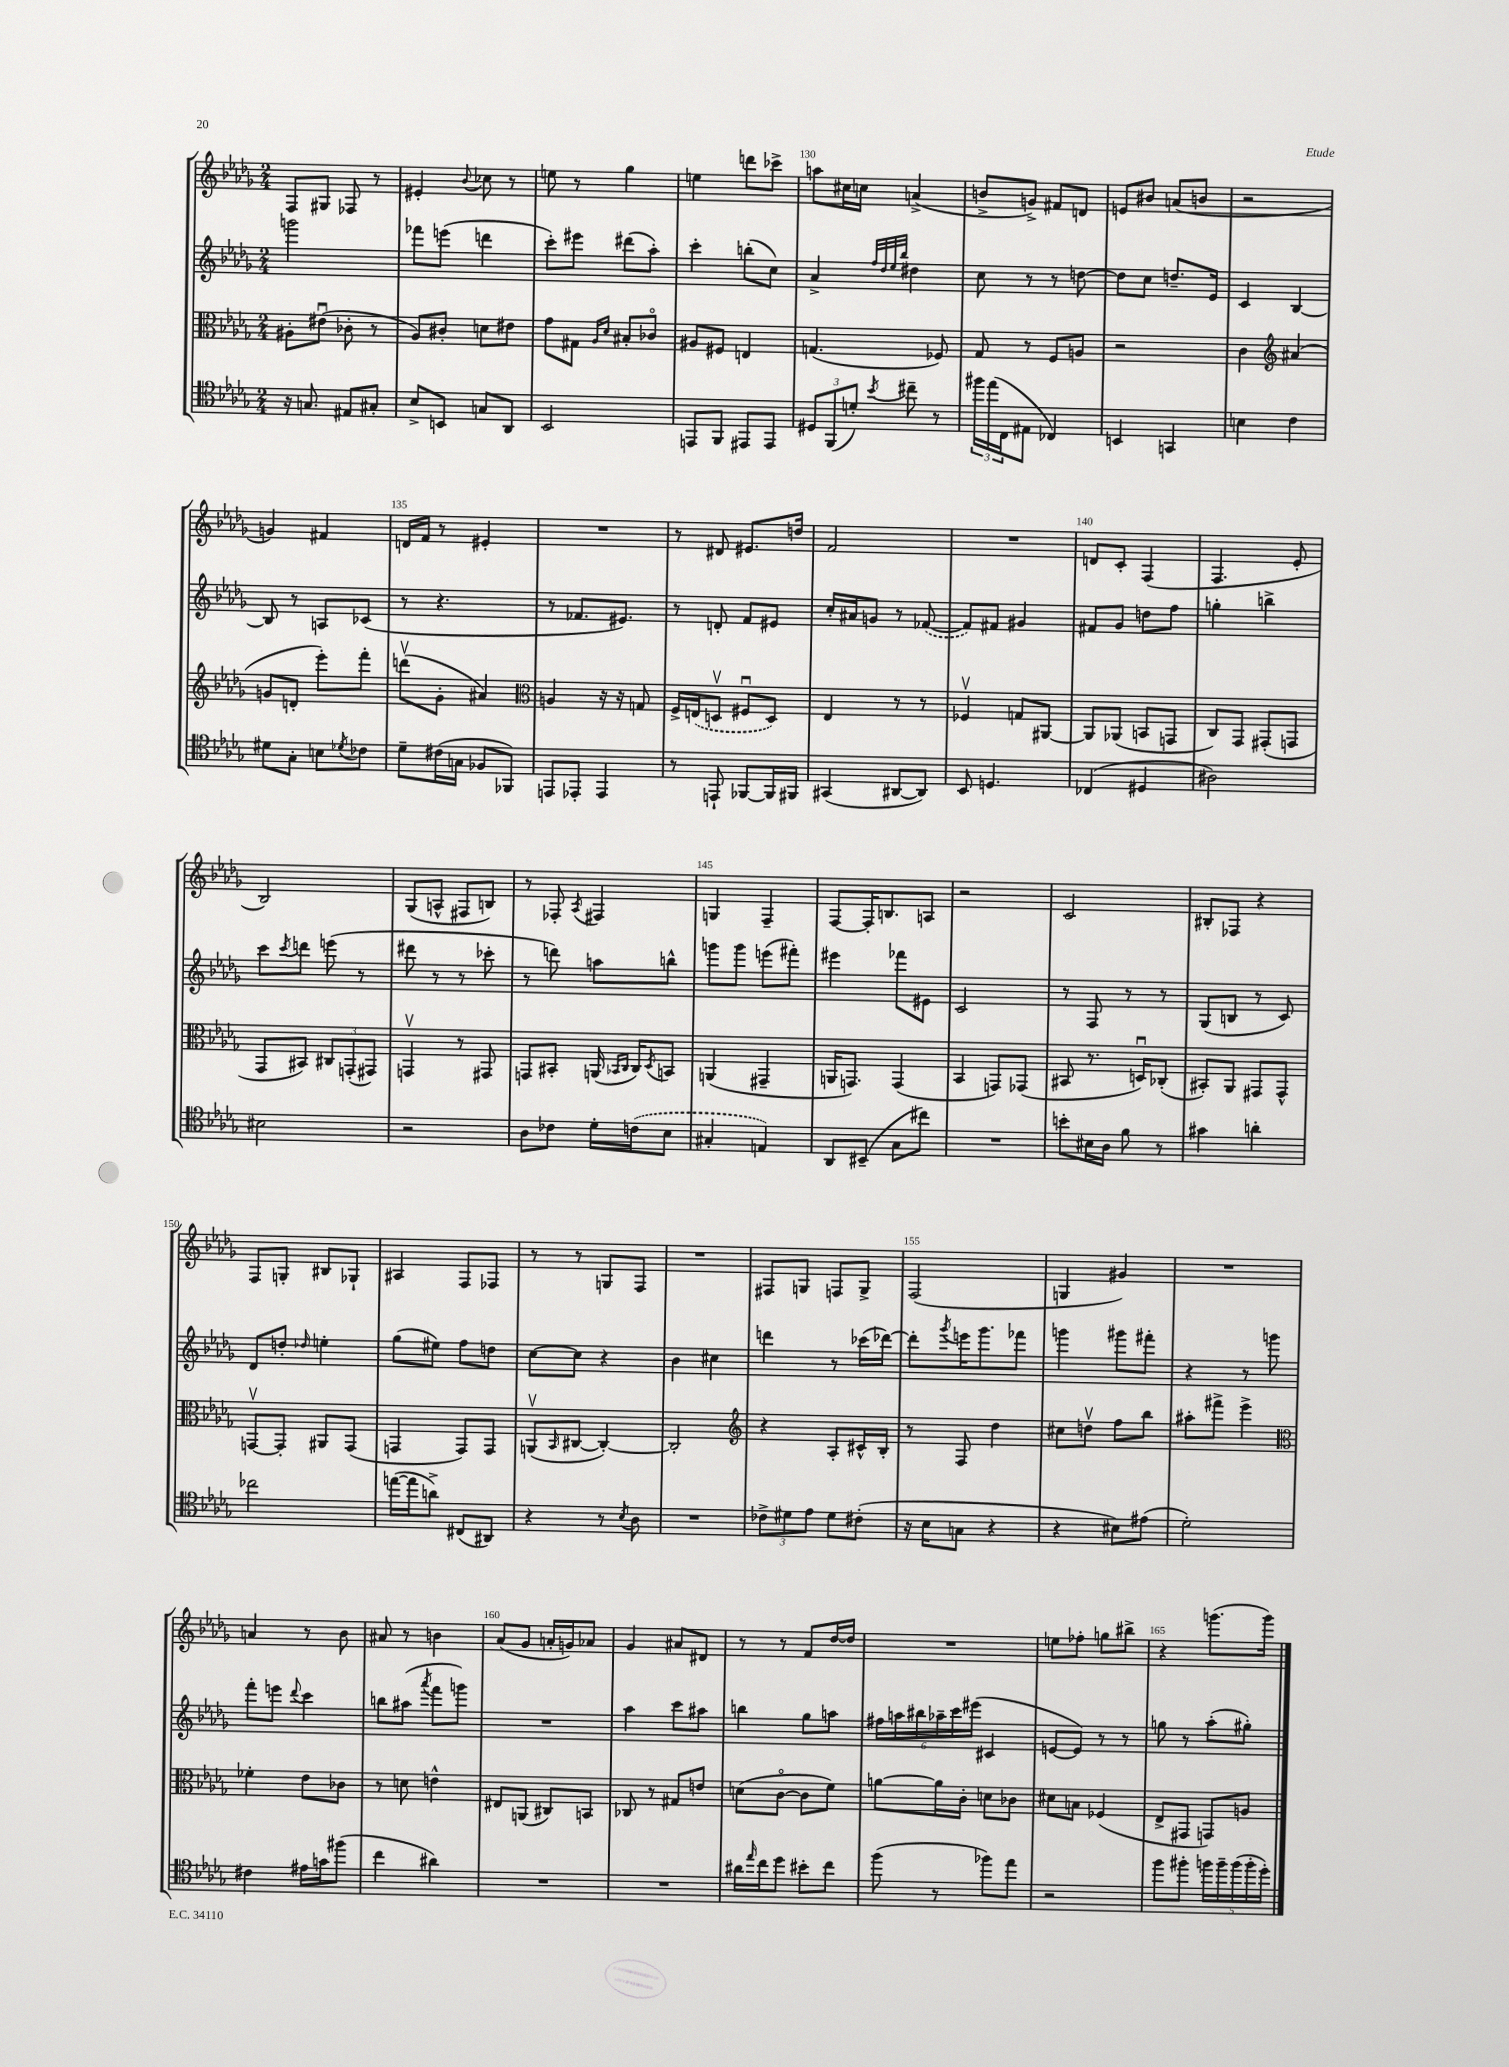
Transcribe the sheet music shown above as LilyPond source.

<<
\new StaffGroup <<
\new Staff = "s0" {
    \clef treble \key des \major \numericTimeSignature \time 2/4
    f8 gis8 fes8 r8 |
    eis'4-. \appoggiatura { bes'8 } ces''8 r8 |
    e''8 r8 ges''4 |
    e''4 d'''8 ces'''8-> |
    a''8 cis''16 c''16 a'4->( |
    b'8-> g'8->) fis'8 d'8 |
    e'8 bis'8 a'8( b'8 |
    r2 |
    g'4) fis'4 |
    d'16 f'16 r8 eis'4-. |
    R2 |
    r8 dis'8 eis'8. d''16 |
    f'2 |
    R2 |
    d'8 c'8-. f4( |
    f4. ees'8-. |
    bes2) |
    ges8( a8-^ fis8 b8) |
    r8 fes8-. \acciaccatura { aes8 } fis4 |
    g4 f4-- |
    f8~ f16-. b8. a8 |
    r2 |
    c'2 |
    bis8-. fes8 r4 |
    f8 g8-. bis8 ges8-! |
    ais4 f8 fes8 |
    r8 r8 g8 f8 |
    R2 |
    fis8 g8 f8 g8-> |
    f2( |
    g4 gis'4) |
    R2 |
    a'4 r8 bes'8 |
    ais'8 r8 b'4 |
    aes'8( ges'8 a'16-. g'16) aes'8 |
    ges'4 ais'8 dis'8 |
    r8 r8 f'8 des''16~ des''16 |
    R2 |
    e''8 fes''8-. g''8 bis''8-> |
    r4 g'''8.( g'''16) \bar "|." |
}
\new Staff = "s1" {
    \clef treble \key des \major \numericTimeSignature \time 2/4
    g'''2 |
    fes'''8 e'''8( d'''4 |
    c'''8-.) eis'''8 dis'''8( aes''8-.) |
    c'''4-. b''8-.( c''8) |
    aes'4-> \grace { f''32 des''32 ees''32 bes''32 } dis''4 |
    c''8 r8 r8 d''8~ |
    d''8 c''8 d''8.-- ees'16 |
    c'4 bes4~ |
    bes8 r8 a8 ces'8( |
    r8 r4. |
    r8 fes'8. eis'8.) |
    r8 d'8-. f'8 eis'8 |
    c''16-. ais'16 g'8 r8 \once \slurDashed fes'8~( |
    fes'8) fis'8 gis'4 |
    fis'8 ges'8 d''8 f''8 |
    g''4-. b''4-> |
    c'''8 \acciaccatura { c'''8 } d'''8 e'''8( r8 |
    dis'''8 r8 r8 ces'''8-. |
    r8 d'''8) a''8 b''8-^ |
    g'''8 g'''8 e'''8( fis'''8-.) |
    eis'''4 fes'''8 eis'8 |
    c'2 |
    r8 f8 r8 r8 |
    ges8( b8 r8 c'8) |
    des'8 d''8-. \grace { des''16 } e''4-. |
    ges''8( eis''8) f''8 d''8 |
    c''8~ c''8 r4 |
    bes'4 cis''4 |
    d'''4 r8 ces'''16( des'''16~) |
    des'''8-. \acciaccatura { ges'''8 } e'''16 ges'''8. fes'''8 |
    g'''4 gis'''8 fis'''8-. |
    r4 r8 g'''8 |
    f'''8-. e'''8 \appoggiatura { des'''8 } c'''4 |
    b''8 ais''8( \acciaccatura { aes'''8 } f'''8 g'''8) |
    R2 |
    aes''4 c'''8 ais''8 |
    b''4 ges''8 a''8 |
    \tuplet 6/4 { fis''16 a''16 bis''16 aes''16-- c'''16 eis'''16( } cis'4 |
    e'8~ e'8) r8 r8 |
    g''8 r8 aes''8-.( gis''8-.) \bar "|." |
}
\new Staff = "s2" {
    \clef alto \key des \major \numericTimeSignature \time 2/4
    ais8-. eis'8\downbow( ces'8-. r8 |
    aes8) cis'8-. d'8 eis'8 |
    ges'8 gis8 \grace { aes16 des'16 } bis8-. ces'8\flageolet |
    ais8 fis8 e4 |
    g4.( fes8) |
    ges8 r8 f8 a8 |
    r2 |
    c'4 \clef treble ais'4( |
    g'8 d'8-. ees'''8-.) f'''8-. |
    d'''8\upbow( ges'8-. ais'4) |
    \clef alto a4 r16 r16 g8 |
    f16-> \once \slurDashed e16( d8\upbow fis8\downbow d8) |
    ees4 r8 r8 |
    fes4\upbow g8 ais,8~ |
    ais,8 aes,8( b,8 g,8 |
    c8) ges,8 gis,8-.( g,8 |
    ges,8 bis,8) \tuplet 3/2 { cis8 g,8-.( gis,8) } |
    g,4\upbow r8 gis,8 |
    g,8 bis,8-. a,16( \grace { bes,16 c16 } c16) \acciaccatura { des8 } b,8 |
    a,4( gis,4-- |
    a,16 g,8.) g,4( |
    bes,4 g,8) ges,8( |
    bis,8 r8. d16\downbow) ces8-.( |
    bis,8-.) aes,8 gis,8 gis,8-^ |
    g,8~\upbow g,8-. ais,8 g,8( |
    g,4 g,8) g,8 |
    a,8\upbow( \grace { bes,16 } cis8~ cis4~-.) |
    cis2-. |
    \clef treble r4 aes8-. cis'16-^ bes16-. |
    r8 f8 des''4 |
    cis''8 d''8\upbow f''8 bes''8 |
    ais''8-. fis'''8-> ees'''4-> |
    \clef alto fes'4-. ees'8 ces'8 |
    r8 d'8 e'4-^ |
    eis8 a,8( cis8) b,8 |
    ces8 r8 gis8 e'8 |
    d'8( c'8~\flageolet c'8 f'8) |
    a'8~ a'16 c'16-. d'8 ces'8 |
    dis'8 b8 fes4( |
    ees8-> gis,8 g,8) a8 \bar "|." |
}
\new Staff = "s3" {
    \clef tenor \key des \major \numericTimeSignature \time 2/4
    r16 g8. eis8 gis8-. |
    bes8-> b,8 g8 aes,8 |
    bes,2 |
    e,8 f,8 eis,8 eis,8 |
    \tuplet 3/2 { dis8 f,8( d'8-.) } \acciaccatura { bes'8 } cis''8-- r8 |
    \tuplet 3/2 { fis''16 ees''16( c16 } eis8 ces4) |
    b,4 g,4 |
    b4 c'4 |
    dis'8 ges8-. b8 \acciaccatura { des'8 } ces'8 |
    des'8-- cis'16( g16 fes8 fes,8) |
    e,8 ees,8-. ees,4 |
    r8 e,8-! fes,8~ fes,16 fis,16 |
    gis,4( ais,8~ ais,8) |
    bes,8 d4. |
    ces4( dis4 |
    ais2) |
    bis2 |
    r2 |
    aes8 ces'8 des'16-. \once \slurDashed c'16( bes8 |
    gis4-. e4) |
    aes,8 bis,8--( ges8 cis''8) |
    R2 |
    b'8-. bis16 aes16 f'8 r8 |
    gis'4 a'4-. |
    ces''2 |
    e''16~( e''16 a'8->) cis8( ais,8) |
    r4 r8 \acciaccatura { bes8 } aes8 |
    R2 |
    \tuplet 3/2 { ces'8-> dis'8 ees'8 } dis'8 cis'8-.( |
    r16 bes16 g8 r4 |
    r4 bis8) eis'8( |
    des'2-.) |
    cis'4 eis'16 g'16 fis''8( |
    c''4 ais'4) |
    R2 |
    R2 |
    ais'16 \grace { ees''16 } c''16 des''8 bis'8-. c''8 |
    f''8( r8 fes''8) ees''8 |
    r2 |
    f''8 fis''8-. \tuplet 5/4 { f''16 f''16-- f''16( f''16-. des''16-.) } \bar "|." |
}
>>
>>
\layout { \context { \Score currentBarNumber = #126 \override BarNumber.break-visibility = ##(#f #t #t) barNumberVisibility = #(every-nth-bar-number-visible 5) } }
